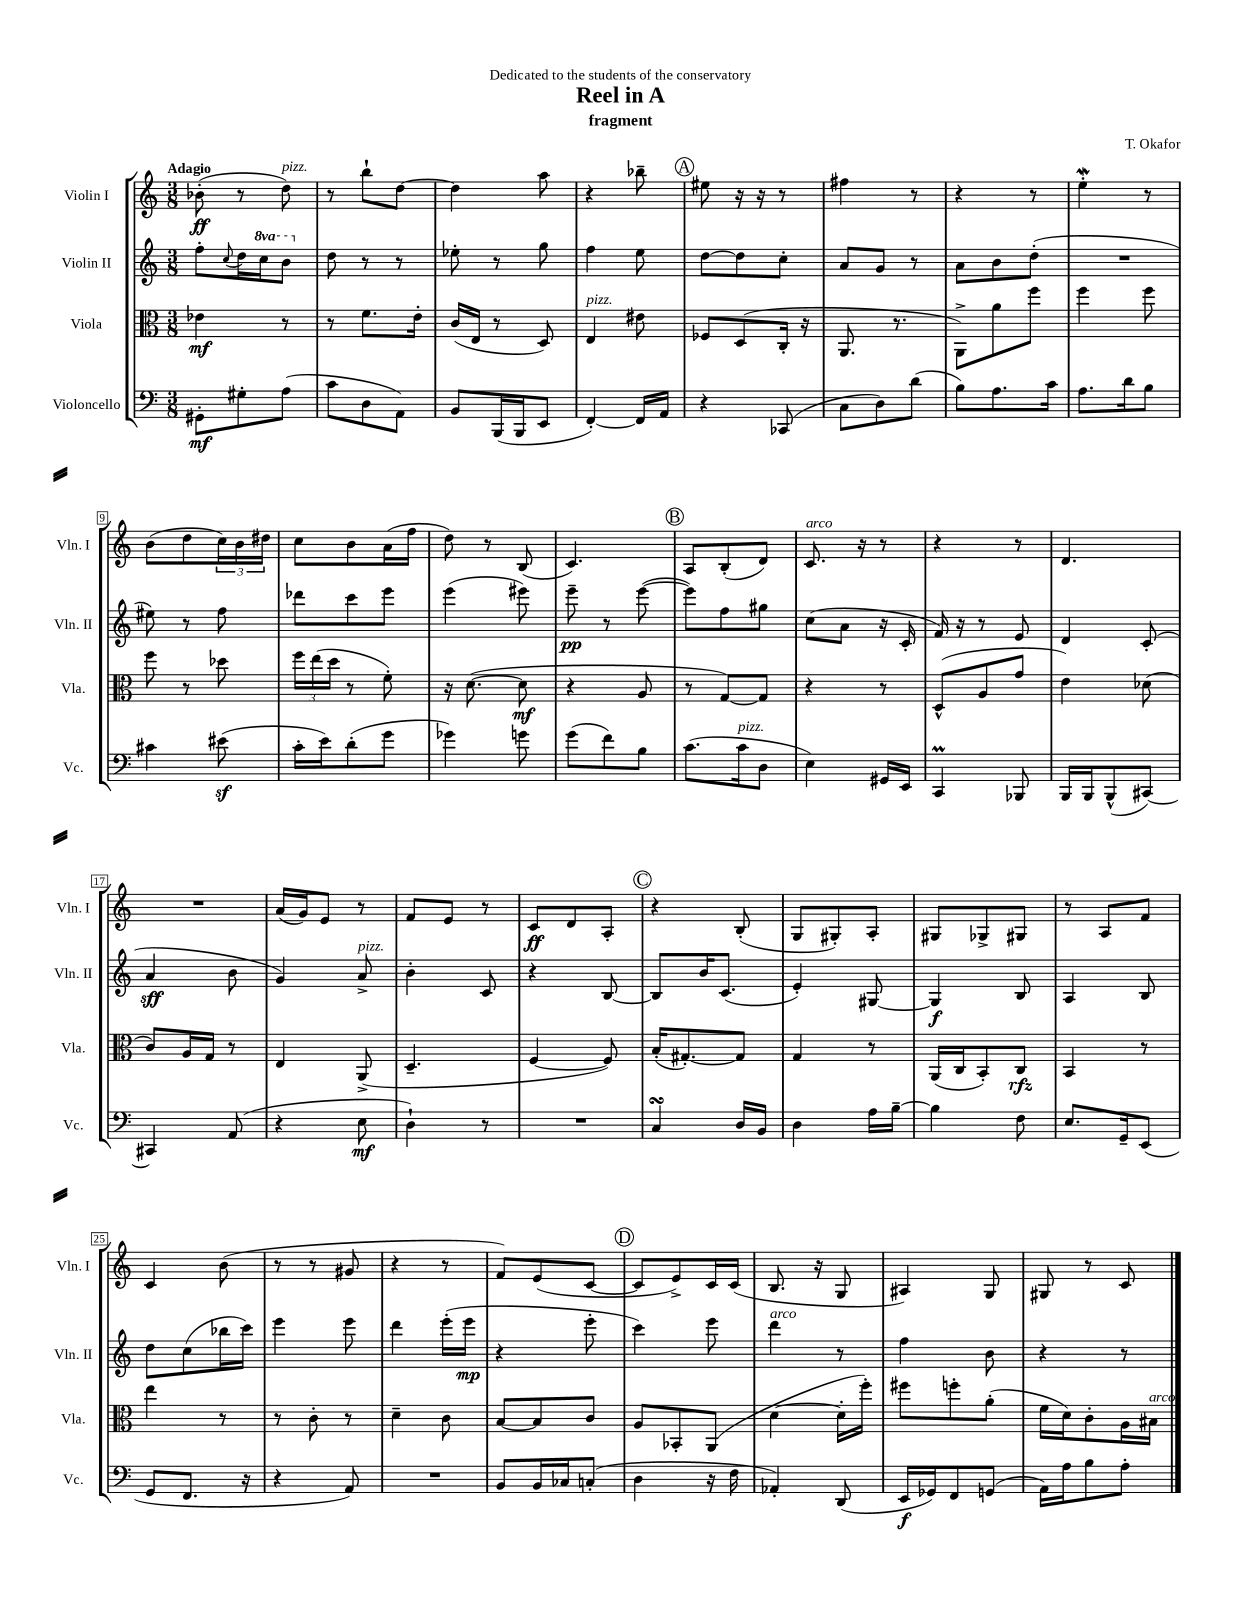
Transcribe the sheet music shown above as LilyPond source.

\header { title = "Reel in A" composer = "T. Okafor" subtitle = "fragment" dedication = "Dedicated to the students of the conservatory" }
<<
\new StaffGroup <<
\new Staff = "s0" \with { instrumentName = "Violin I" shortInstrumentName = "Vln. I" } {
    \clef treble \key c \major \numericTimeSignature \time 3/8 \tempo "Adagio"
    bes'8-.\ff( r8 d''8^\markup { \italic "pizz." }) |
    r8 b''8-! d''8~ |
    d''4 a''8 |
    r4 bes''8-- |
    \mark \markup { \circle "A" } eis''8 r16 r16 r8 |
    fis''4 r8 |
    r4 r8 |
    e''4-.\mordent r8 |
    b'8( d''8 \tuplet 3/2 { c''16) b'16 dis''16 } |
    c''8 b'8 a'16( f''16 |
    d''8) r8 b8( |
    c'4.) |
    \mark \markup { \circle "B" } a8 b8-.( d'8) |
    c'8.^\markup { \italic "arco" } r16 r8 |
    r4 r8 |
    d'4. |
    R4. |
    a'16( g'16) e'8 r8 |
    f'8 e'8 r8 |
    c'8\ff d'8 a8-. |
    \mark \markup { \circle "C" } r4 b8-.( |
    g8 gis8-.) a8-. |
    gis8 ges8-> gis8 |
    r8 a8 f'8 |
    c'4 b'8( |
    r8 r8 gis'8 |
    r4 r8 |
    f'8) e'8( c'8~ |
    \mark \markup { \circle "D" } c'8 e'8->) c'16 c'16( |
    b8. r16 g8 |
    ais4) g8 |
    gis8 r8 c'8 \bar "|." |
}
\new Staff = "s1" \with { instrumentName = "Violin II" shortInstrumentName = "Vln. II" } {
    \clef treble \key c \major \numericTimeSignature \time 3/8 \set Staff.ottavationMarkups = #ottavation-simple-ordinals
    f''8-. \appoggiatura { c''8 } d''16 \ottava #1 c'''16 b''8 \ottava #0 |
    d''8 r8 r8 |
    ees''8-. r8 g''8 |
    f''4 e''8 |
    \mark \markup { \circle "A" } d''8~ d''8 c''8-. |
    a'8 g'8 r8 |
    a'8 b'8 d''8-.( |
    R4. |
    eis''8) r8 f''8 |
    des'''8 c'''8 e'''8 |
    e'''4( eis'''8) |
    e'''8--\pp r8 e'''8~( |
    \mark \markup { \circle "B" } e'''8) f''8 gis''8 |
    c''8( a'8 r16 c'16-. |
    f'16) r16 r8 e'8 |
    d'4 c'8-.( |
    a'4\sff b'8 |
    g'4) a'8->^\markup { \italic "pizz." } |
    b'4-. c'8 |
    r4 b8~ |
    \mark \markup { \circle "C" } b8 b'16 c'8.( |
    e'4-.) gis8~ |
    gis4\f b8 |
    a4 b8 |
    d''8 c''8( bes''16 c'''16) |
    e'''4 e'''8 |
    d'''4 e'''16-.( e'''16\mp |
    r4 e'''8-. |
    \mark \markup { \circle "D" } c'''4) e'''8 |
    d'''4^\markup { \italic "arco" } r8 |
    f''4 b'8 |
    r4 r8 \bar "|." |
}
\new Staff = "s2" \with { instrumentName = "Viola" shortInstrumentName = "Vla." } {
    \clef alto \key c \major \numericTimeSignature \time 3/8
    ees'4\mf r8 |
    r8 f'8. e'16-. |
    c'16( e16 r8 d8) |
    e4^\markup { \italic "pizz." } eis'8 |
    \mark \markup { \circle "A" } fes8 d8( c16-. r16 |
    a,8. r8. |
    a,8->) a'8 f''8 |
    f''4 f''8 |
    f''8 r8 des''8 |
    \tuplet 3/2 { f''16 e''16( d''16 } r8 f'8-.) |
    r16 d'8.~( d'8\mf |
    r4 a8 |
    \mark \markup { \circle "B" } r8 g8~) g8 |
    r4 r8 |
    d8-^( a8 g'8 |
    e'4) des'8( |
    c'8) a16 g16 r8 |
    e4 a,8->( |
    d4.-- |
    f4~ f8) |
    \mark \markup { \circle "C" } b16-.( gis8.~-.) gis8 |
    g4 r8 |
    a,16( c16 b,8-.) c8\rfz |
    b,4 r8 |
    e''4 r8 |
    r8 c'8-. r8 |
    d'4-- c'8 |
    b8~ b8 c'8 |
    \mark \markup { \circle "D" } a8 bes,8-. a,8( |
    d'4~ d'16-. f''16-.) |
    fis''8 f''8-. a'8-.( |
    f'16 d'16) c'8-. a16 bis16^\markup { \italic "arco" } \bar "|." |
}
\new Staff = "s3" \with { instrumentName = "Violoncello" shortInstrumentName = "Vc." } {
    \clef bass \key c \major \numericTimeSignature \time 3/8
    gis,8-.\mf gis8-. a8( |
    c'8 d8 a,8) |
    b,8 b,,16( b,,16 e,8 |
    f,4~-.) f,16 a,16 |
    \mark \markup { \circle "A" } r4 ces,8( |
    c8 d8) d'8( |
    b8) a8. c'16 |
    a8. d'16 b8 |
    cis'4 eis'8\sf( |
    c'16-. e'16) d'8-.( g'8 |
    ges'4) g'8 |
    g'8( f'8) b8 |
    \mark \markup { \circle "B" } c'8.( c'16^\markup { \italic "pizz." } d8 |
    e4) gis,16 e,16 |
    c,4\prall bes,,8 |
    b,,16 b,,16 b,,8-^( cis,8~) |
    cis,4 a,8( |
    r4 e8\mf |
    d4-!) r8 |
    R4. |
    \mark \markup { \circle "C" } c4\turn d16 b,16 |
    d4 a16 b16~-- |
    b4 f8 |
    e8. g,16-- e,8( |
    g,8 f,8. r16 |
    r4 a,8) |
    R4. |
    b,8 b,16 ces16 c8-.( |
    \mark \markup { \circle "D" } d4 r16 f16 |
    aes,4-.) d,8( |
    e,16\f ges,16) f,8 g,8( |
    a,16) a16 b8 a8-. \bar "|." |
}
>>
>>
\layout { \context { \Score \override BarNumber.stencil = #(make-stencil-boxer 0.1 0.3 ly:text-interface::print) } }
